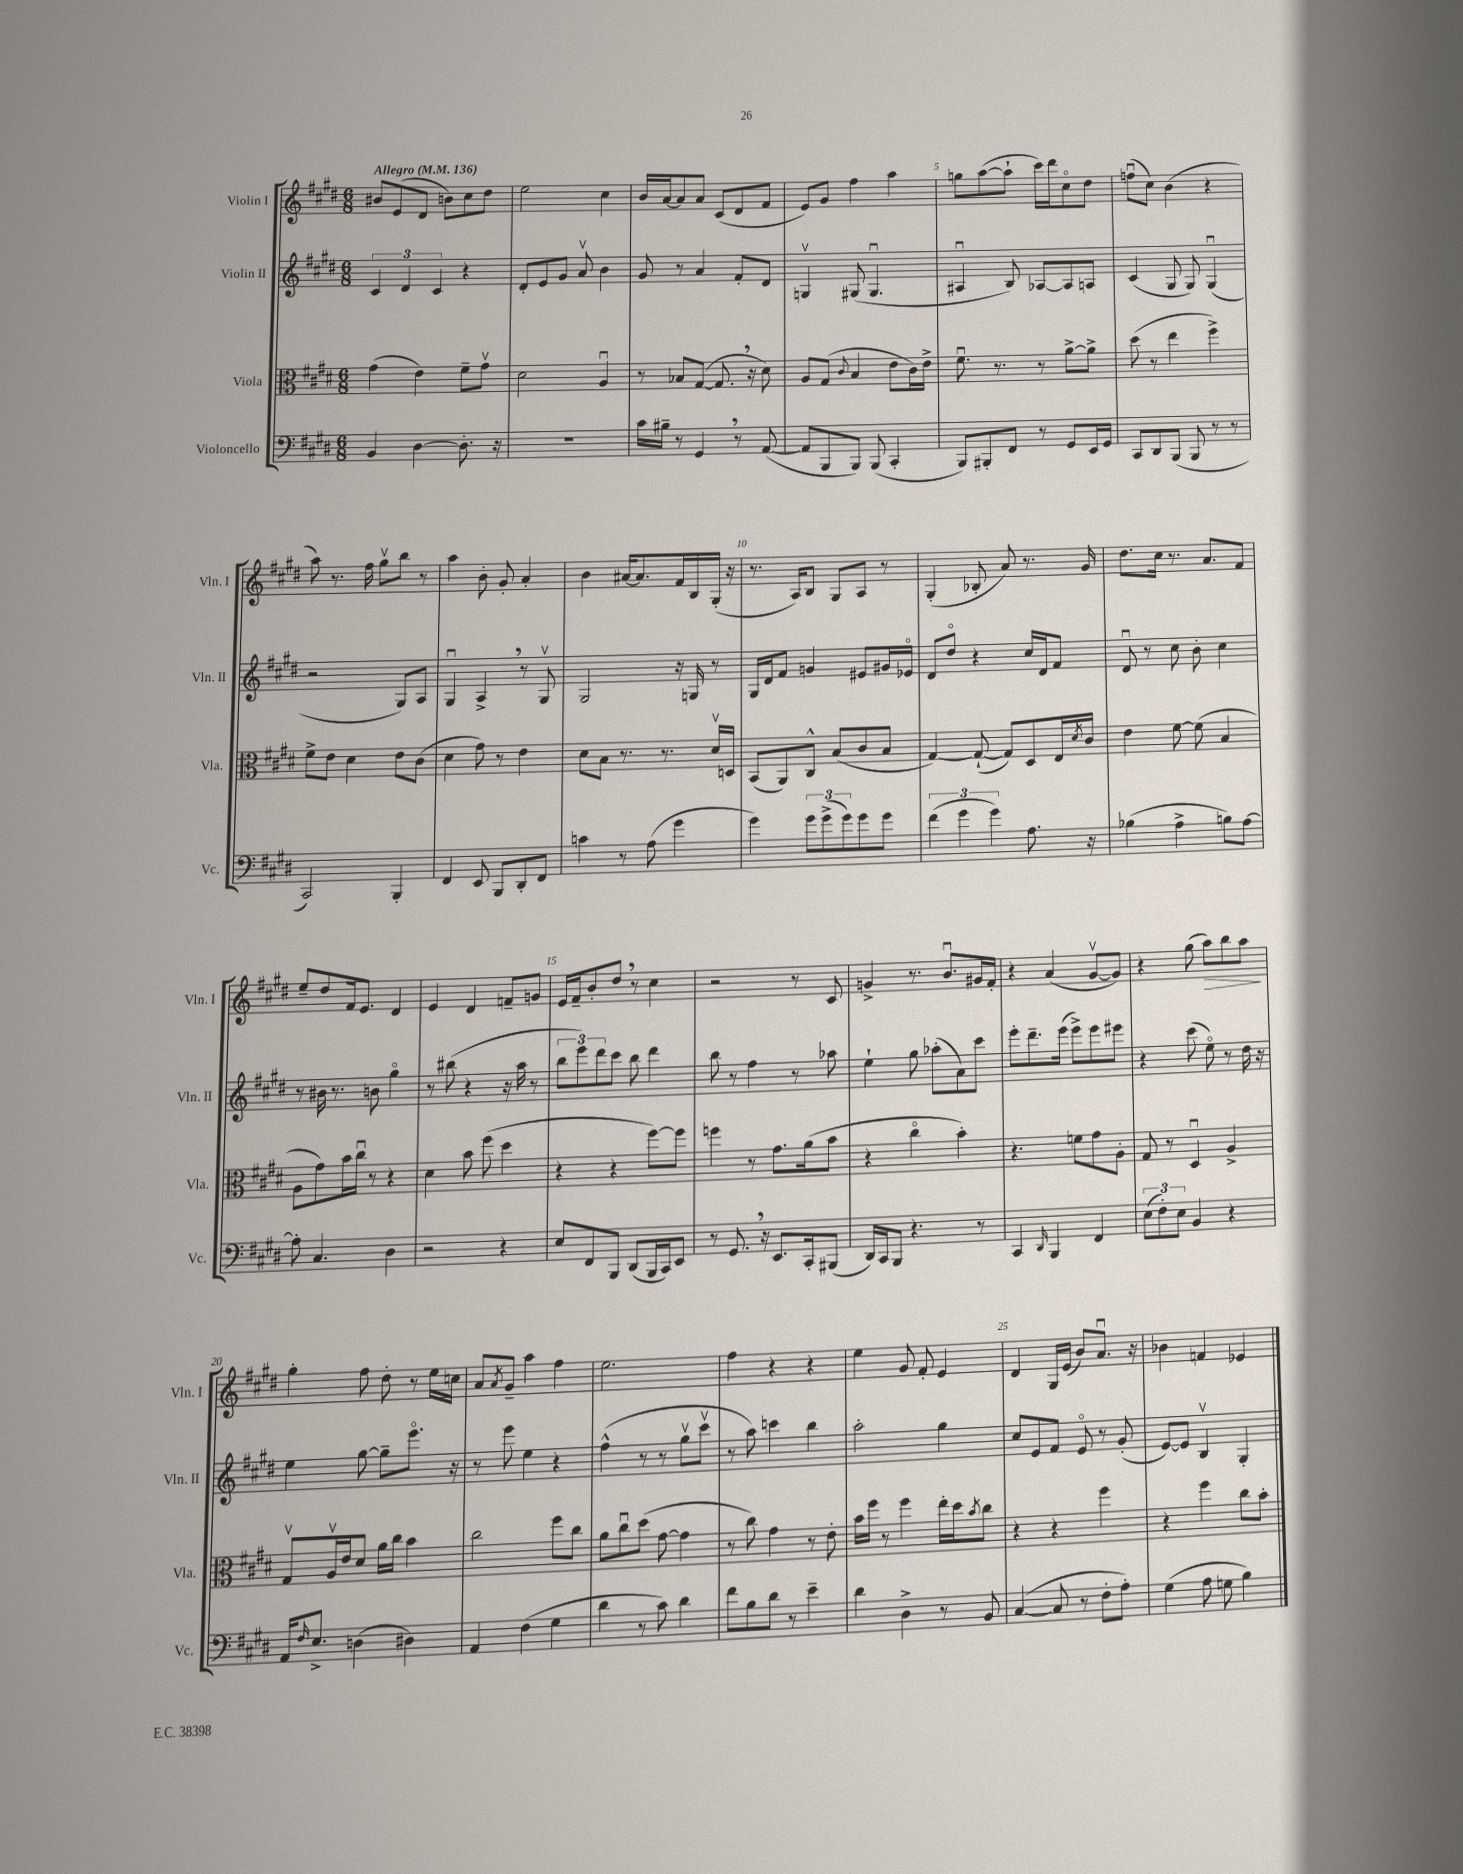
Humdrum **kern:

**kern	**kern	**kern	**kern	**dynam
*part4	*part3	*part2	*part1	*part1
*staff4	*staff3	*staff2	*staff1	*staff1
*I"Violoncello	*I"Viola	*I"Violin II	*I"Violin I	*
*I'Vc.	*I'Vla.	*I'Vln. II	*I'Vln. I	*
*clefF4	*clefC3	*clefG2	*clefG2	*
*k[f#c#g#d#]	*k[f#c#g#d#]	*k[f#c#g#d#]	*k[f#c#g#d#]	*
*M6/8	*M6/8	*M6/8	*M6/8	*
*MM136	*MM136	*MM136	*MM136	*
=1	=1	=1	=1	=1
!	!	!	!LO:TX:a:B:t=Allegro	!
4BB/	(4g#\	6c#/	8b#X/L	.
.	.	.	(8e/	.
.	.	6d#/	.	.
[4D#\	4e\)	.	8d#/J	.
.	.	6c#/	.	.
.	.	.	8bn\L)	.
8.D#'\]	8f#~\L	4r	8cc#\	.
.	8g#v\J	.	8dd#\J	.
16r	.	.	.	.
=2	=2	=2	=2	=2
2.r	2d#\	8d#'/L	2ee\	.
.	.	8e/	.	.
.	.	8g#/J	.	.
.	.	8av/	.	.
.	4Au/	4b\	4cc#\	.
=3	=3	=3	=3	=3
16c#\LL	8r	8g#/	16b/LL	.
16B#X~\JJ	.	.	[16a/J	.
8r	8B-X/L	8r	8a/]	.
4GG#,/	([8G#/J	4a/	8a/J	.
.	8.G#,/]	.	(8c#/L	.
8r	.	8f#'/L	8d#/	.
.	16r	.	.	.
([8AA/	8d#\)	8d#/J	8f#/J	.
=4	=4	=4	=4	=4
8AA/L]	8A/L	4Gnv/	8e/L)	.
8BBB/	(8G#/J	.	8g#/J	.
.	8qqc#/	.	.	.
8BBB/J)	4B/	(8G#X/	4ff#\	.
(8BBB/	.	4.G#u/	.	.
4CC#'/	8e\L	.	4aa\	.
.	16c#\L)	.	.	.
.	16e^\JJ	.	.	.
=5	=5	=5	=5	=5
8BBB/L)	8.f#u\	4A#Xu/	8ggn\L	.
8BBB#X'/	.	.	([8aa\	.
.	8.r	.	.	.
8FF#/J	.	8B/)	8aa`\J]	.
8r	8r	[8A-X/L	16ccc#\LL)	.
.	.	.	16ddd#\J	.
8GG#/L	[8a^\L	8A-/]	8cc#\	.
16EE/L	8a^\J]	8An/J	8dd#\J	.
16GG#/JJ	.	.	.	.
=6	=6	=6	=6	=6
8CC#/L	(8dd#\	(4c#/	(8ffnu\L	.
8DD#/	8r	.	8cc#\J)	.
(8BBB/J	4ee\	8G#/	(4b\	.
8BBB/	.	8G#/)	.	.
8r	4ff#^\)	(4G#u/	4r	.
8r	.	.	.	.
!!LO:LB:g=z
=7	=7	=7	=7	=7
2CC#/)	8f#^\L	2r	8aa\)	.
.	8e\J	.	8.r	.
.	4d#\	.	.	.
.	.	.	16ff#\	.
.	.	.	8gg#v\L	.
4BBB'/	8e\L	8G#/L)	8bb\J	.
.	(8c#\J	8A/J	8r	.
=8	=8	=8	=8	=8
4FF#/	4d#\	4G#u/	4aa\	.
8EE/	8g#\)	4A^,/	8b'\	.
8BBB/L	8r	.	8g#'/	.
8DD#'/	4e\	8r	4a'/	.
8FF#/J	.	8G#v/	.	.
=9	=9	=9	=9	=9
4cn\	8d#\L	2G#/	4b\	.
.	8B\J	.	.	.
8r	8.r	.	[16a#X/KL	.
.	.	.	8.a#/]	.
(8A\	.	.	.	.
.	8.r	.	.	.
4g#\	.	16r	16f#/L	.
.	.	16Gn/	16B/	.
.	16d#v/LL	8r	(16G#'/JJ	.
.	16Dn/JJ	.	16r	.
=10	=10	=10	=10	=10
4g#\)	(8BB/L	16G#/LL	8.r	.
.	.	16d#/J	.	.
.	8AA/)	8f#/J	.	.
.	.	.	16A/KL)	.
12g#\L	8C#^^/J	4gn/	8B/J	.
(12g#^\	.	.	.	.
.	(8B/L	.	8G#/L	.
12g#\)	.	.	.	.
8g#\	8c#/	8e#X/L	8A/J	.
8g#\J	8B/J	16g#X/L	8r	.
.	.	16e-X/JJ	.	.
=11	=11	=11	=11	=11
(6f#\	[4G#/)	8d#/L	(4G#'/	.
.	.	8dd#/J	.	.
6g#\	.	.	.	.
.	(8G#`/_	4r	8B-X'/	.
6g#\)	.	.	.	.
.	8G#/L])	.	8a/)	.
8.A\	8D#/	16cc#/LL	8.r	.
.	.	16d#/J	.	.
.	16E/L	8f#/J	.	.
.	8qd#/	.	.	.
16r	16c#/JJ	.	16g#/	.
=12	=12	=12	=12	=12
(4B-X\	4e\	8d#u/	8.dd#\L	.
.	.	8r	.	.
.	.	.	16cc#\Jk	.
4A^\	[8f#\	8cc#\	8.r	.
.	(8f#\]	8b'\	.	.
.	.	.	8.a/L	.
8Bn\L)	4B/	4cc#\	.	.
[8A\J	.	.	8f#/J	.
!!LO:LB:g=z
=13	=13	=13	=13	=13
8A'\]	8A\L	8r	8ee~/L	.
4.C#/	8g#\)	16b#X\	8dd#/	.
.	.	8.r	.	.
.	16b\L	.	16f#/k	.
.	16cc#u\JJ	.	8.e/J	.
.	8r	8bn\	.	.
4D#\	4r	4gg#\	4d#/	.
=14	=14	=14	=14	=14
2r	4d#\	8r	4e/	.
.	.	(8bb#X\	.	.
.	8b\	4r	4d#/	.
.	(8ff#\	.	.	.
4r	4dd#\	16r	8fn~/L	.
.	.	16aa\	.	.
.	.	8r	8gn/J	.
=15	=15	=15	=15	=15
8E/L	4r	12bb\L	16e/LL	.
.	.	.	16f#~/J	.
.	.	12eee\)	.	.
8FF#/	.	.	8b'/	.
.	.	12ddd#\	.	.
8BBB/J	4r	8ccc#\J	8dd#,/J	.
(8DD#/L	.	8bb\	8r	.
16BBB/L	[8ff#\L)	4ddd#\	4cc#\	.
16CC#/J)	.	.	.	.
8EE/J	8ff#\J]	.	.	.
=16	=16	=16	=16	=16
8r	4ffn\	8bb\	2r	.
8.GG#,/	.	8r	.	.
.	8r	4ff#\	.	.
16r	.	.	.	.
8.EE/L	8.g#\L	.	.	.
.	.	8r	8r	.
16CC#'/k	(16a\k	.	.	.
(8BBB#X/J	8b\J	8aa-X\	8c#/	.
=17	=17	=17	=17	=17
16DD#/LL)	4r	4ee`\	4gn^/	.
16CC#/J	.	.	.	.
8BBB/J	.	.	.	.
4.r	4cc#\	8gg#\	8.r	.
.	.	(8aa-X'\L	.	.
.	.	.	8.bu/L	.
.	4b'\)	8a\)	.	.
8r	.	8ccc#\J	16g#X/L	.
.	.	.	16f#'/JJ	.
=18	=18	=18	=18	=18
4CC#/	4.r	8eee'\L	4r	.
.	.	8.ddd#~\	.	.
16qqDD#/	.	.	.	.
4BBB/	.	.	(4a/	.
.	.	(16eee\Jk	.	.
.	8fn\L	8eee^\L)	.	.
4FF#/	8g#\	8eee\	[8g#v/L	.
.	8A'\J	8eee#X\J	8g#/J])	.
=19	=19	=19	=19	=19
(12E\L	8G#/	4r	4r	.
12F#'\)	.	.	.	.
.	8r	.	.	.
12E\J	.	.	.	.
4BB/	4D#u/	(8ccc#\	(8gg#\	.
!	!	!	!	!LO:HP:b
.	.	8ee\)	8aa\L)	>
4r	4A^/	8r	8bb\	.
.	.	16dd#\	8aa\J	.
.	.	16r	.	.
.	.	.	.	]
!!LO:LB:g=z
=20	=20	=20	=20	=20
16AA/KL	8G#v/L	4ee\	4gg#'\	.
16qqF#/	.	.	.	.
8.E^/J	.	.	.	.
.	16Av/L	.	.	.
.	16e/J	.	.	.
(4Dn\	8d#/J	[8gg#\	8ff#\	.
.	16a\LL	8gg#~\L]	8dd#'\	.
.	16cc#\JJ	.	.	.
4D#X\)	4b\	8.eee\J	8r	.
.	.	.	16ee\LL	.
.	.	16r	16ccn\JJ	.
=21	=21	=21	=21	=21
4AA/	2cc#\	8r	8a/L	.
.	.	.	8qa/	.
.	.	8eee\	8g#~/J	.
(4F#\	.	4ee\	4aa\	.
4G#\	8ff#\L	4r	4ff#\	.
.	8cc#\J	.	.	.
=22	=22	=22	=22	=22
4d#\	8a\L	(4ff#^^\	2.ee\	.
.	8cc#u\	.	.	.
8r	(8dd#\J	8r	.	.
8c#\)	[8g#\	8r	.	.
4d#\	4g#\]	8gg#v\L	.	.
.	.	8ccc#v\J	.	.
=23	=23	=23	=23	=23
8f#\L	8r	8r	4ff#\	.
8B\	8cc#\)	8aa\)	.	.
8d#\J	4g#\	4cccn\	4r	.
8r	.	.	.	.
4e~\	8r	4bb\	4r	.
.	8e'\	.	.	.
=24	=24	=24	=24	=24
4d#\	16b\LL	2aa'\	4ee\	.
.	16ff#\JJ	.	.	.
.	8r	.	.	.
4D#^\	4ff#\	.	8g#/	.
.	.	.	8f#'/	.
8r	16ee'\LL	4gg#\	4e/	.
.	16dd#\J	.	.	.
.	8qb/	.	.	.
8BB/	8cc#\J	.	.	.
=25	=25	=25	=25	=25
([4C#/	4r	8cc#/L	4d#/	.
.	.	8e/	.	.
8C#/]	4r	8f#/J	16G#/LL	.
.	.	.	(16e/JJ	.
8r	.	8e/	8b/L)	.
8F#'\L	4ff#\	8r	8.au/J	.
8A'\J)	.	(8g#'/	.	.
.	.	.	16r	.
=26	=26	=26	=26	=26
(4G#\	4r	[8e/L)	4b-X\	.
.	.	8e/J]	.	.
8A\	4ff#\	4Bv/	4fn/	.
8Gn\	.	.	.	.
4B\)	8cc#\L	4G#'/	4e-X/	.
.	8b'\J	.	.	.
==	==	==	==	==
*-	*-	*-	*-	*-
